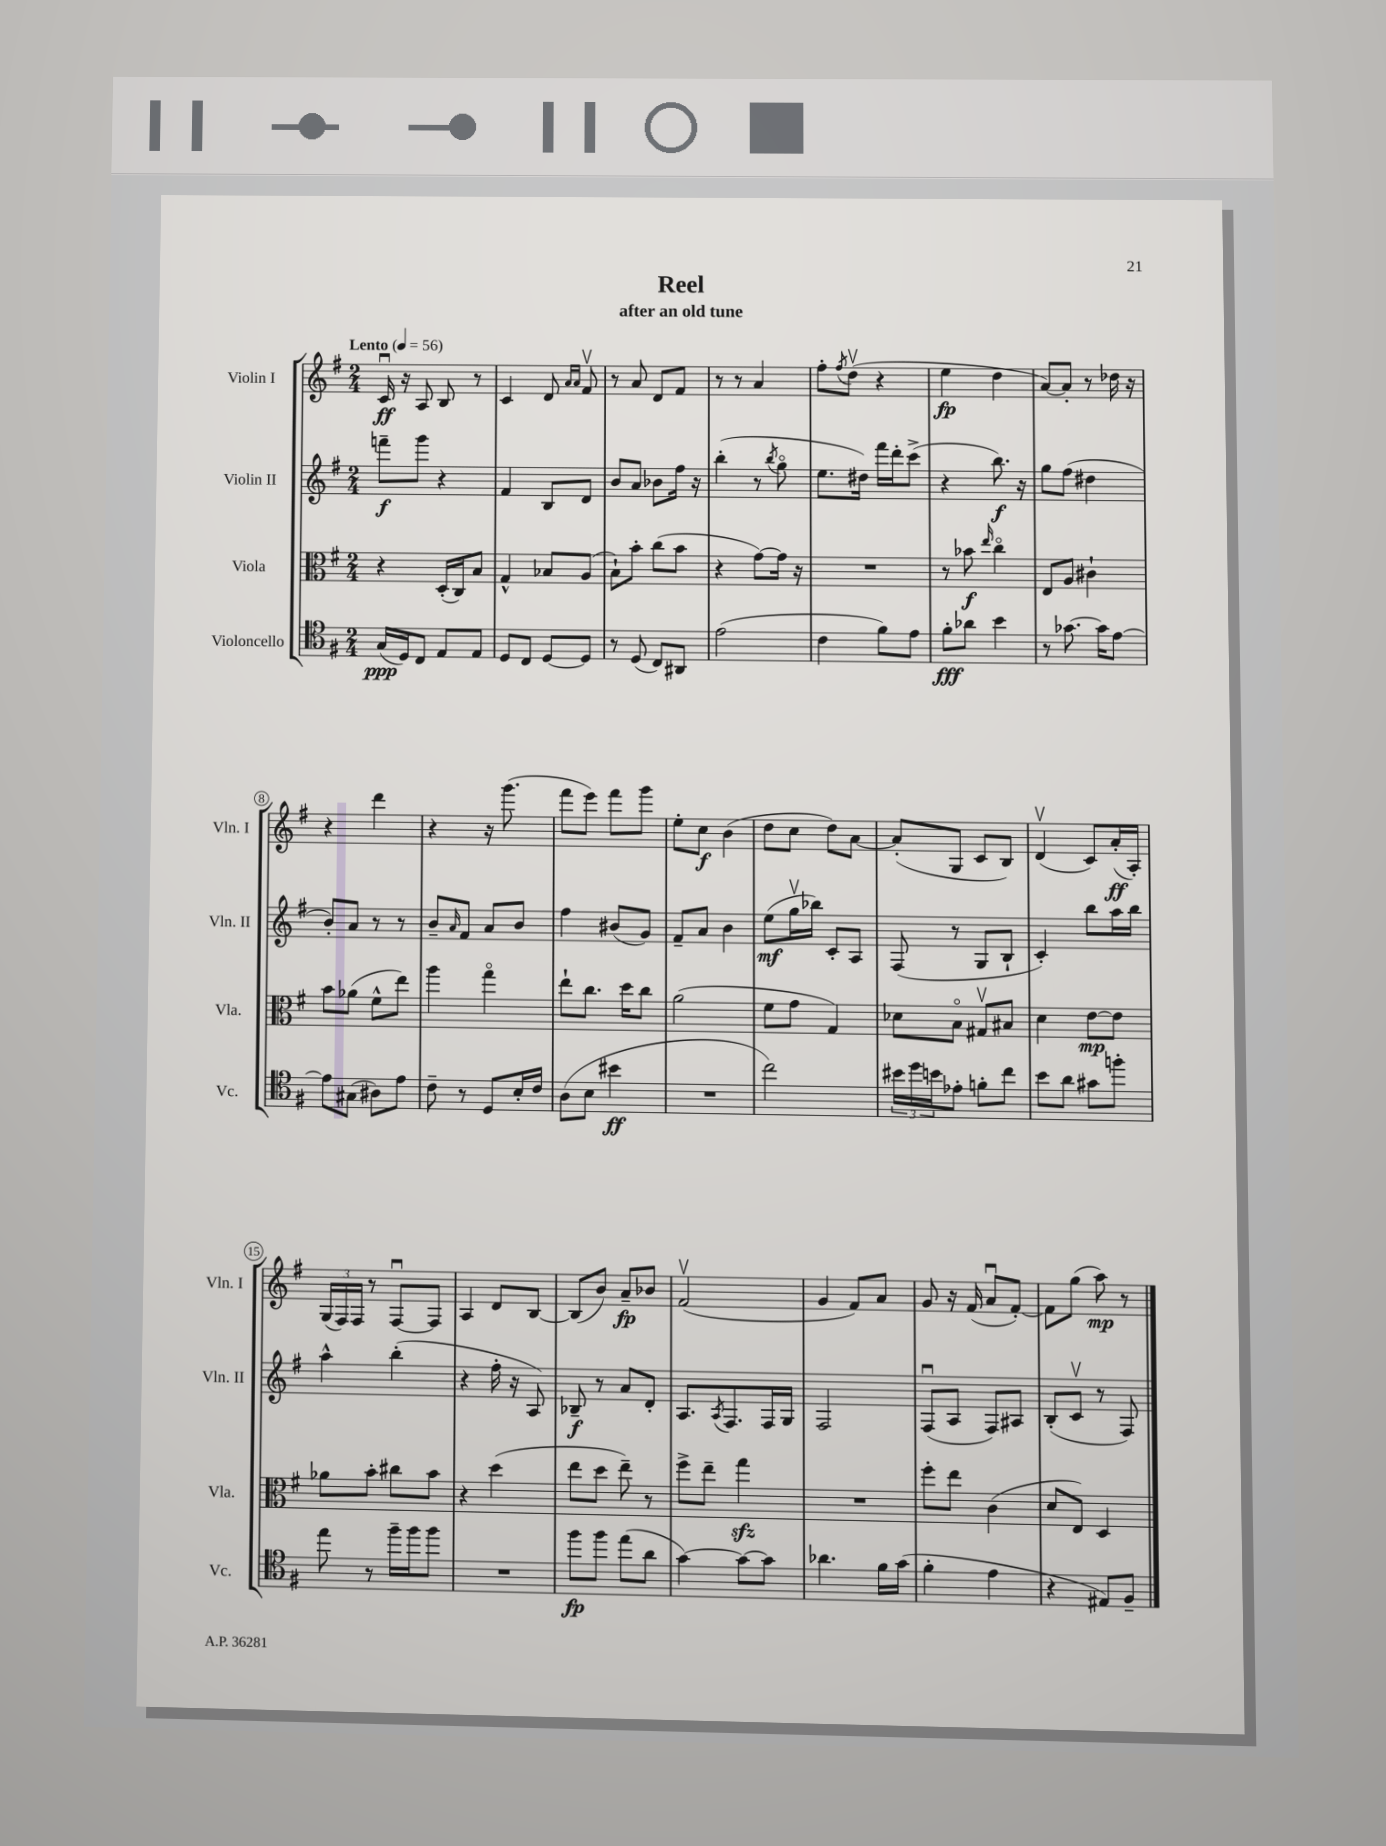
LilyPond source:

\header { title = "Reel" subtitle = "after an old tune" }
<<
\new StaffGroup <<
\new Staff = "s0" \with { instrumentName = "Violin I" shortInstrumentName = "Vln. I" } {
    \clef treble \key g \major \numericTimeSignature \time 2/4 \tempo "Lento" 4 = 56
    c'16\downbow\ff r16 a8 b8 r8 |
    c'4 d'8 \grace { a'16 a'16 } fis'8\upbow |
    r8 a'8 d'8 fis'8 |
    r8 r8 a'4 |
    fis''8-. \acciaccatura { fis''8 } d''8\upbow( r4 |
    e''4\fp d''4 |
    a'8~) a'8-. r8 des''16 r16 |
    r4 d'''4 |
    r4 r16 g'''8.( |
    fis'''8 e'''8) fis'''8 g'''8 |
    e''8-. c''8\f b'4( |
    d''8 c''8 d''8) a'8~ |
    a'8-.( g8 c'8 b8) |
    d'4\upbow( c'8) a'16-.\ff( a16-.) |
    \tuplet 3/2 { g16( fis16) fis16 } r8 fis8~\downbow fis8 |
    a4 d'8 b8~ |
    b8( b'8) a'8--\fp bes'8 |
    fis'2\upbow( |
    g'4 fis'8) a'8 |
    g'8 r16 fis'16( a'8\downbow fis'8~-.) |
    fis'8 g''8( a''8\mp) r8 \bar "|." |
}
\new Staff = "s1" \with { instrumentName = "Violin II" shortInstrumentName = "Vln. II" } {
    \clef treble \key g \major \numericTimeSignature \time 2/4
    f'''8--\f g'''8 r4 |
    fis'4 b8 d'8 |
    b'8 a'8 bes'8 fis''16 r16 |
    b''4-.( r8 \acciaccatura { b''8 } g''8\flageolet |
    e''8. dis''16) fis'''16 d'''16-. c'''8->( |
    r4 b''8.\f) r16 |
    g''8 fis''8( dis''4 |
    b'8-.) a'8 r8 r8 |
    b'8-- \grace { a'16 } fis'8 a'8 b'8 |
    fis''4 bis'8( g'8) |
    fis'8-- a'8 b'4 |
    e''8\mf( g''16\upbow bes''16) c'8-. a8 |
    fis8( r8 g8 b8-! |
    c'4-.) b''8 a''16 b''16 |
    a''4-^ b''4-.( |
    r4 fis''16-. r16 a8) |
    bes8--\f r8 a'8 d'8-. |
    a8. \acciaccatura { a8 } fis8. fis16 g16 |
    fis2 |
    fis8\downbow( a8 fis8) ais8 |
    b8-.( c'8\upbow r8 fis8) \bar "|." |
}
\new Staff = "s2" \with { instrumentName = "Viola" shortInstrumentName = "Vla." } {
    \clef alto \key g \major \numericTimeSignature \time 2/4
    r4 d16-.( c16) b8 |
    g4-^ bes8 a8( |
    b8-!) b'8-. c''8( b'8 |
    r4 g'8~) g'16 r16 |
    R2 |
    r8 bes'8\f \grace { e''16 } c''4\flageolet |
    e8 a8 cis'4-! |
    b'8 aes'8( fis'8-^ e''8) |
    a''4 g''4\flageolet |
    e''8-! c''8. d''16 c''8 |
    a'2( |
    fis'8 g'8 g4) |
    des'8 b8\flageolet gis8\upbow bis8 |
    d'4 e'8~\mp e'8 |
    aes'8 b'8-. cis''8 b'8 |
    r4 d''4( |
    e''8 d''8 e''8--) r8 |
    fis''8-> e''8-- g''4\sfz |
    R2 |
    fis''8-. e''8 c'4( |
    d'8 e8) d4 \bar "|." |
}
\new Staff = "s3" \with { instrumentName = "Violoncello" shortInstrumentName = "Vc." } {
    \clef tenor \key g \major \numericTimeSignature \time 2/4
    g16\ppp( d16) c8 e8 e8 |
    d8 c8 d8~ d8 |
    r8 d8( c8) ais,8 |
    e'2( |
    c'4 fis'8) e'8 |
    fis'8-.\fff aes'8 b'4 |
    r8 ges'8.~ ges'16 e'8~ |
    e'8 gis8( ais8) e'8 |
    c'8-- r8 d8 b16-. c'16 |
    a8( b8 bis'4\ff |
    R2 |
    c''2) |
    \tuplet 3/2 { bis'16 d''16 b'16 } ees'8-. f'8-. c''8 |
    b'8 a'8 gis'8 f''8-. |
    e''8 r8 fis''16-- fis''16 fis''8 |
    R2 |
    fis''8\fp fis''8 e''8( a'8 |
    g'4~) g'8~ g'8 |
    aes'4. fis'16 g'16( |
    fis'4-. e'4 |
    r4 eis8) fis8-- \bar "|." |
}
>>
>>
\layout { \context { \Score \override BarNumber.stencil = #(make-stencil-circler 0.1 0.3 ly:text-interface::print) } }
